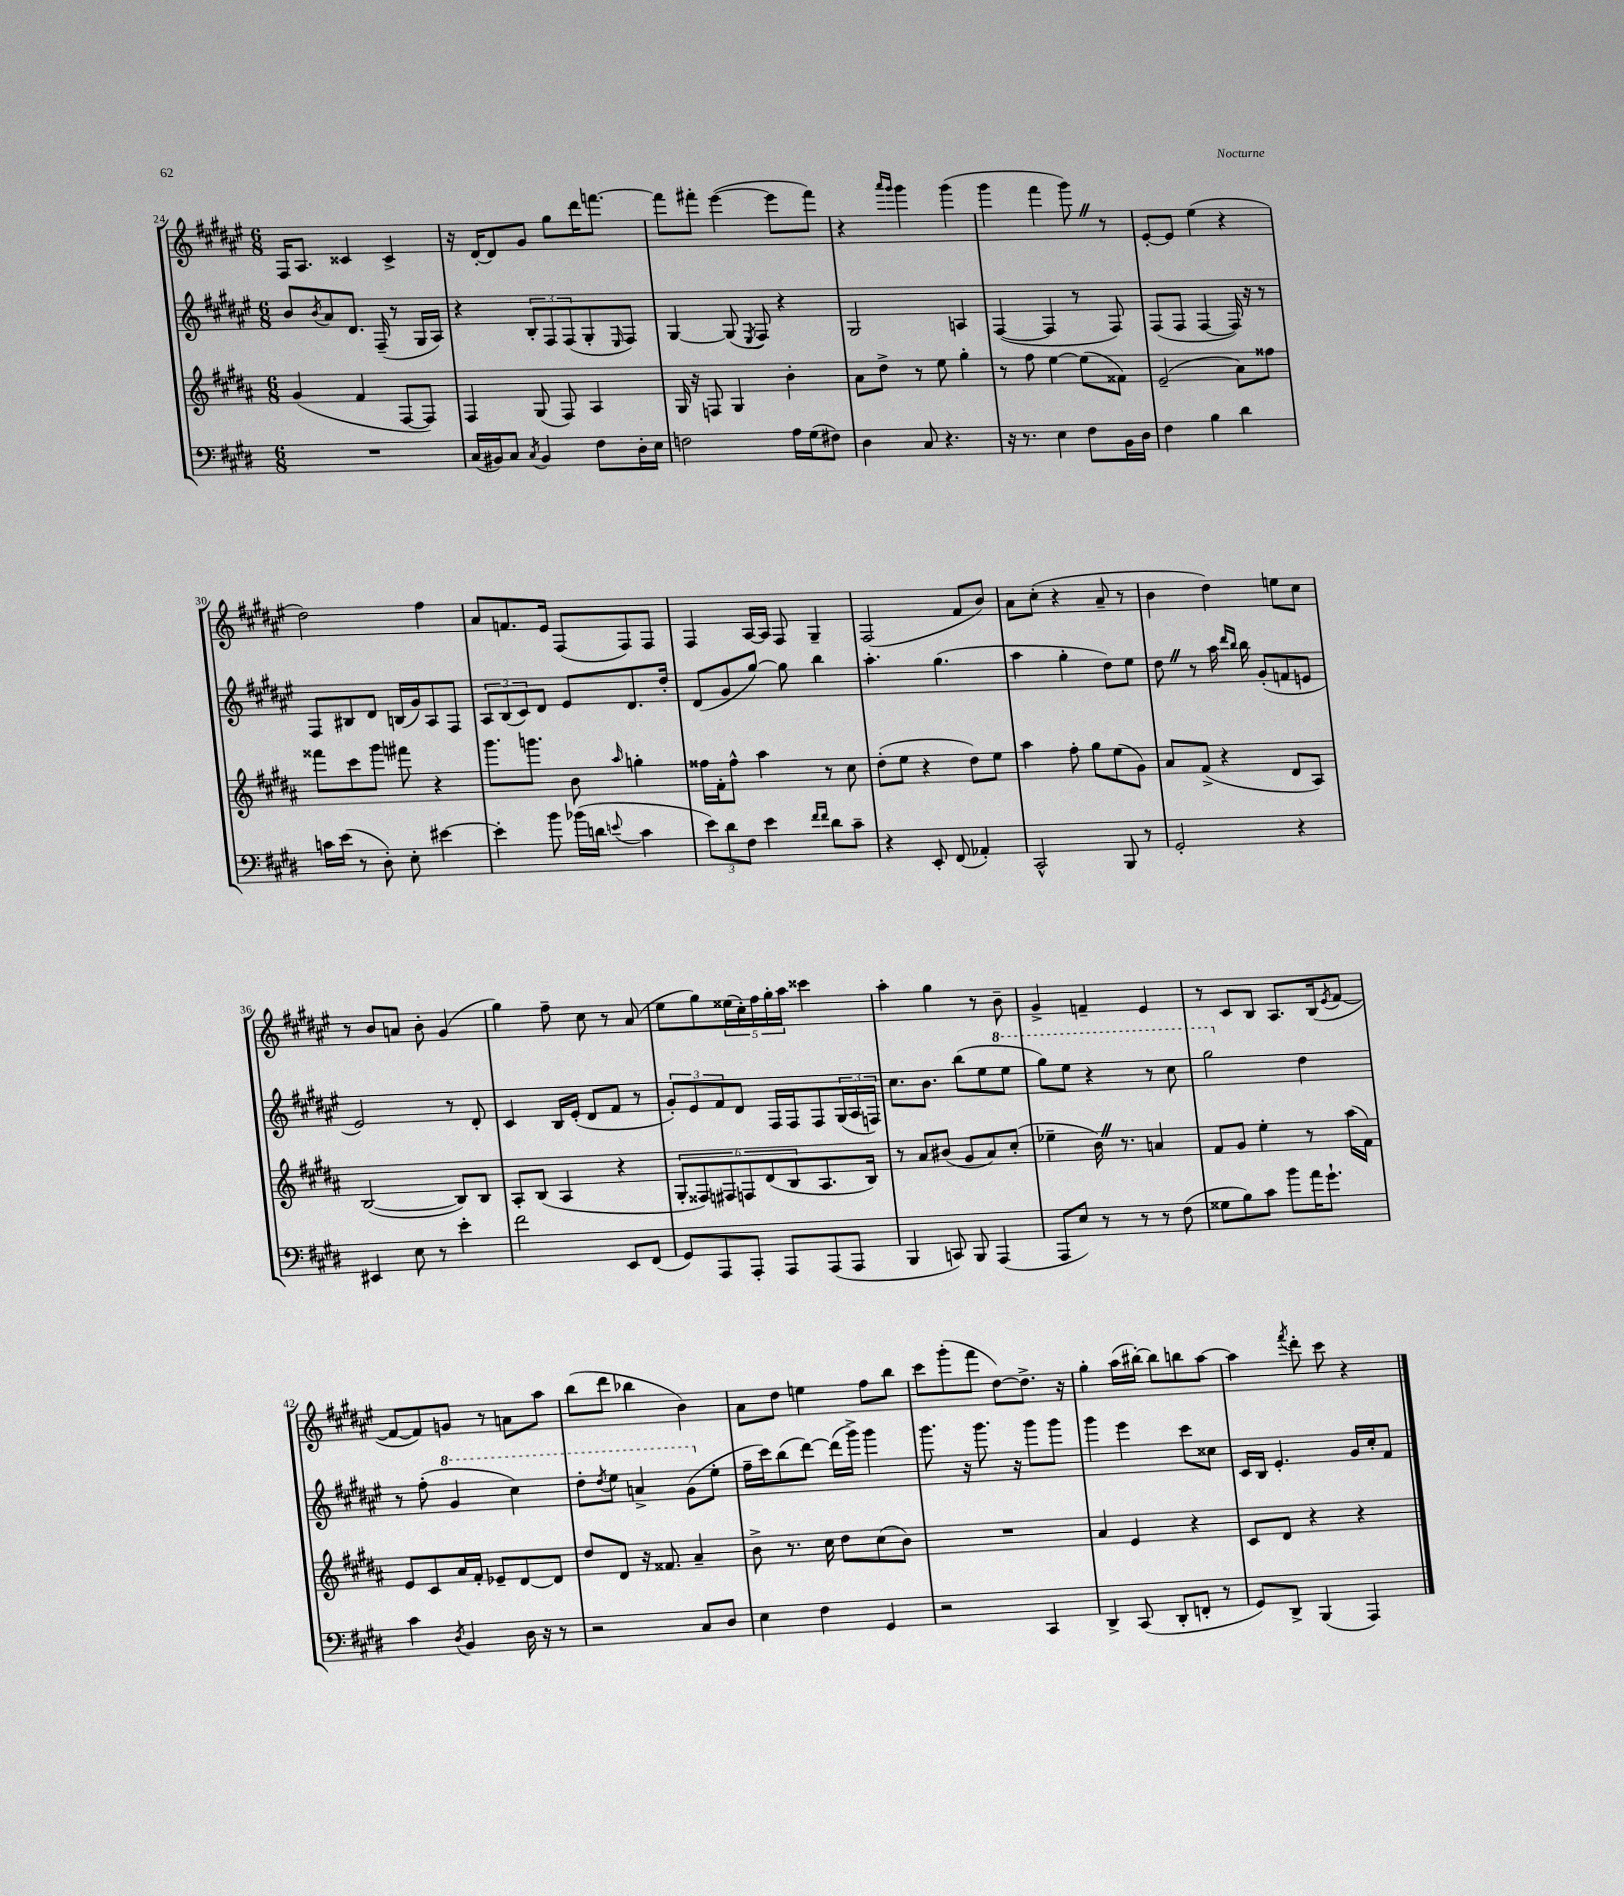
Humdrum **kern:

**kern	**kern	**kern	**kern
*staff4	*staff3	*staff2	*staff1
*clefF4	*clefG2	*clefG2	*clefG2
*k[f#c#g#d#]	*k[f#c#g#d#a#]	*k[f#c#g#d#a#e#]	*k[f#c#g#d#a#e#]
*M6/8	*M6/8	*M6/8	*M6/8
2.r	(4g#	8b	16F#
.	.	.	8.A#
.	.	8qb	.
.	.	8a#	.
.	4f#	8.d#	4c##
.	.	(16F#~	.
.	[8F#	8r	4c##^
.	8F#])	16G#	.
.	.	16A#)	.
=	=	=	=
(16C#	4F#	4r	16r
16BB#)	.	.	[16d#'
8C#	.	.	8d#]
8qC#	.	.	.
4BB#	(8G#	12B'	8g#
.	.	12F#	.
.	8F#)	.	8gg#
.	.	(12F#	.
8F#	4A#	8G#'	16ddd#
.	.	.	[8.fff
.	.	16qqE#	.
16D#'	.	8F#)	.
16E	.	.	.
=	=	=	=
2F	16G#	[4G#	8fff]
.	16r	.	.
.	8F	.	8fff#'
.	4G#	(8G#]	([4eee#
.	.	8qE#	.
.	.	8F#)	.
16A	4b'	4r	8eee#]
(16G#	.	.	.
8F#)	.	.	8fff#)
=	=	=	=
4D#	8a#	2G#	4r
.	8dd#^	.	.
.	.	.	16qqaaa#
.	.	.	16qqggg#
8C#	8r	.	4ggg#
4.r	8ee	.	.
.	4gg#'	4A	(4ggg#
=	=	=	=
16r	8r	([4F#	4ggg#
8.r	.	.	.
.	8ff#	.	.
4E	[4ee	4F#]	4fff#
8F#	(8ee]	8r	8ggg#)
16BB	8f##)	8F#)	8r
16D#	.	.	.
=	=	=	=
4F#	(2e~	(8F#	[8e#'
.	.	8F#	8e#]
4B	.	[4F#	(4ee#
4d#	8a#)	16F#])	4r
.	.	16r	.
.	8ff##	8r	.
=	=	=	=
16c	8fff##	8F#	2dd#)
(16e	.	.	.
8r	8ccc#	8B#	.
8D#')	8ggg#	8d#	.
8E'	8fff#	(16B	.
.	.	16g#)	.
[4e#	4r	8A#	4ff#
.	.	8F#	.
=	=	=	=
4e#']	8.ggg#	12A#	8a#
.	.	(12B	.
.	.	.	8.f
.	.	12c#)	.
.	8.ggg	.	.
8b	.	8d#	.
.	.	.	16e#
(16b-	8b	8e#	(8F#
16d	.	.	.
8qqe	16qqaa#	.	.
4c#	4gg'	8.d#	8F#)
.	.	.	8F#
.	.	16dd#'	.
=	=	=	=
12e)	16ff##	(8d#	4F#
.	16f#'	.	.
12d#	.	.	.
.	8ff##^^	8g#	.
12F#	.	.	.
4e	4aa#	[8gg#)	[16A#
.	.	.	16A#]
.	.	8gg#]	8F#
16qqf#	.	.	.
16qqf#	.	.	.
8d#	8r	4bb	4G#~
8c#~	8cc#	.	.
=	=	=	=
4r	(8dd#'	4.aa#'	(2F#
.	8ee	.	.
8EE'	4r	.	.
(8FF#	.	(4.gg#	.
4AA-')	8dd#)	.	8f#
.	8ee	.	8b)
=	=	=	=
2CC#^^	4aa#	4aa#	8a#
.	.	.	(8cc#'
.	8ff#'	4gg#'	4r
.	8gg#	.	.
8BBB	(8ee	8dd#)	8a#~
8r	8g#)	8ee#	8r
=	=	=	=
2GG#'	8a#	8dd#	4b
.	(8f#^	8r	.
.	4r	16aa#	4dd#)
.	.	16qqddd#	.
.	.	16qqbb	.
.	.	16bb	.
.	.	(8g#'	.
4r	8d#	8f	8ee
.	8A#)	8e	8cc#
=	=	=	=
4EE#	([2B	2e#)	8r
.	.	.	8b
8E	.	.	8a
8r	.	.	8b'
4e'	8B])	8r	(4g#
.	8B	8d#'	.
=	=	=	=
2f#	8A#'	4c#	4gg#)
.	(8B	.	.
.	4A#	16B	8ff#~
.	.	(16e#'	.
.	.	8d#	8cc#
8EE	4r	8f#	8r
(8FF#	.	8r	(8a#
=	=	=	=
8GG#)	12G#'	12g#')	8ee#
.	12F##)	12e#	.
8AAA	.	.	8gg#)
.	12F#	12f#	.
8AAA'	12F	8d#	(20ee##
.	.	.	20cc#')
.	(12d#	.	.
.	.	.	20ff#
8AAA	.	16F#	.
.	.	.	20gg#'
.	12B	.	.
.	.	16F#	.
.	.	.	20aa#
(8AAA	8.A#	8F#	4ccc##
8AAA	.	(24G#	.
.	.	24A#	.
.	16B)	.	.
.	.	24F)	.
=	=	=	=
4BBB	8r	8.cc#	4aa#'
.	8a#	.	.
.	.	8.b	.
8CC)	(8b#	.	4gg#
8BBB	8g#	(8bb	.
(4AAA	8a#)	8ee#	8r
.	(8cc#'	8eee#	8b~
=	=	=	=
8AAA	4ee-~	8ggg#)	4g#^
8E)	.	8eee#	.
8r	16b)	4r	4f~
.	8.r	.	.
8r	.	.	.
8r	4a	8r	4e#
(8F#	.	8ccc#	.
=	=	=	=
8G##	8f#	2ggg#	8r
8B)	8g#	.	8c#
8c#	4ee'	.	8B
8b	.	.	8.A#
16a	8r	4dd#	.
8.g#`	.	.	(16B
.	.	.	8qe#
.	(16aa#	.	[8f#
.	16f#)	.	.
=	=	=	=
4c#	8e	8r	8f#_
.	8c#	(8ff#'	8f#])
8qD#	.	.	.
4BB	16a#	4gg#	8g
.	16f#'	.	.
.	8e-~	.	8r
16D#	[8d#	4ccc#)	8a
16r	.	.	.
8r	8d#]	.	8aa#
=	=	=	=
2r	8dd#	8ddd#'	(8bb
.	.	8qddd#	.
.	8d#	8eee#	8ddd#
.	16r	4aa^	4bb-
.	8.f##	.	.
8C#	4a#~	(8gg#	4b)
8D#	.	8ee#'	.
=	=	=	=
4E	8b^	16ff#~	8a#
.	.	16ccc#)	.
.	8.r	(8bb	8dd#
4F#	.	[8ddd#)	4ee
.	16cc#	.	.
.	8dd#	(16ddd#]	.
.	.	16ggg#^)	.
4GG#	(8cc#	4ggg#	8ff#
.	8b)	.	8bb
=	=	=	=
2r	2.r	8.ggg#	8ccc#
.	.	.	(8ggg#'
.	.	16r	.
.	.	8.ggg#	8fff#
.	.	.	[8dd#)
.	.	16r	.
4CC#	.	8ggg#	8.dd#^]
.	.	8ggg#	.
.	.	.	16r
=	=	=	=
4DD#^	4a#	4ggg#	4gg#'
(8CC#	4e	4eee#	(16aa#
.	.	.	[16bb#')
8DD#'	.	.	8bb#]
8FF'	4r	8ccc#	8bb
8r	.	8cc##	[8aa#
=	=	=	=
8GG#)	8c#	16c#	4aa#]
.	.	16B	.
8DD#^	8d#	4.e#'	.
.	.	.	8qfff#
(4BBB	4r	.	8ddd#'
.	.	.	8ccc#
4AAA)	4r	16g#	4r
.	.	16cc#'	.
.	.	8f#	.
==	==	==	==
*-	*-	*-	*-
